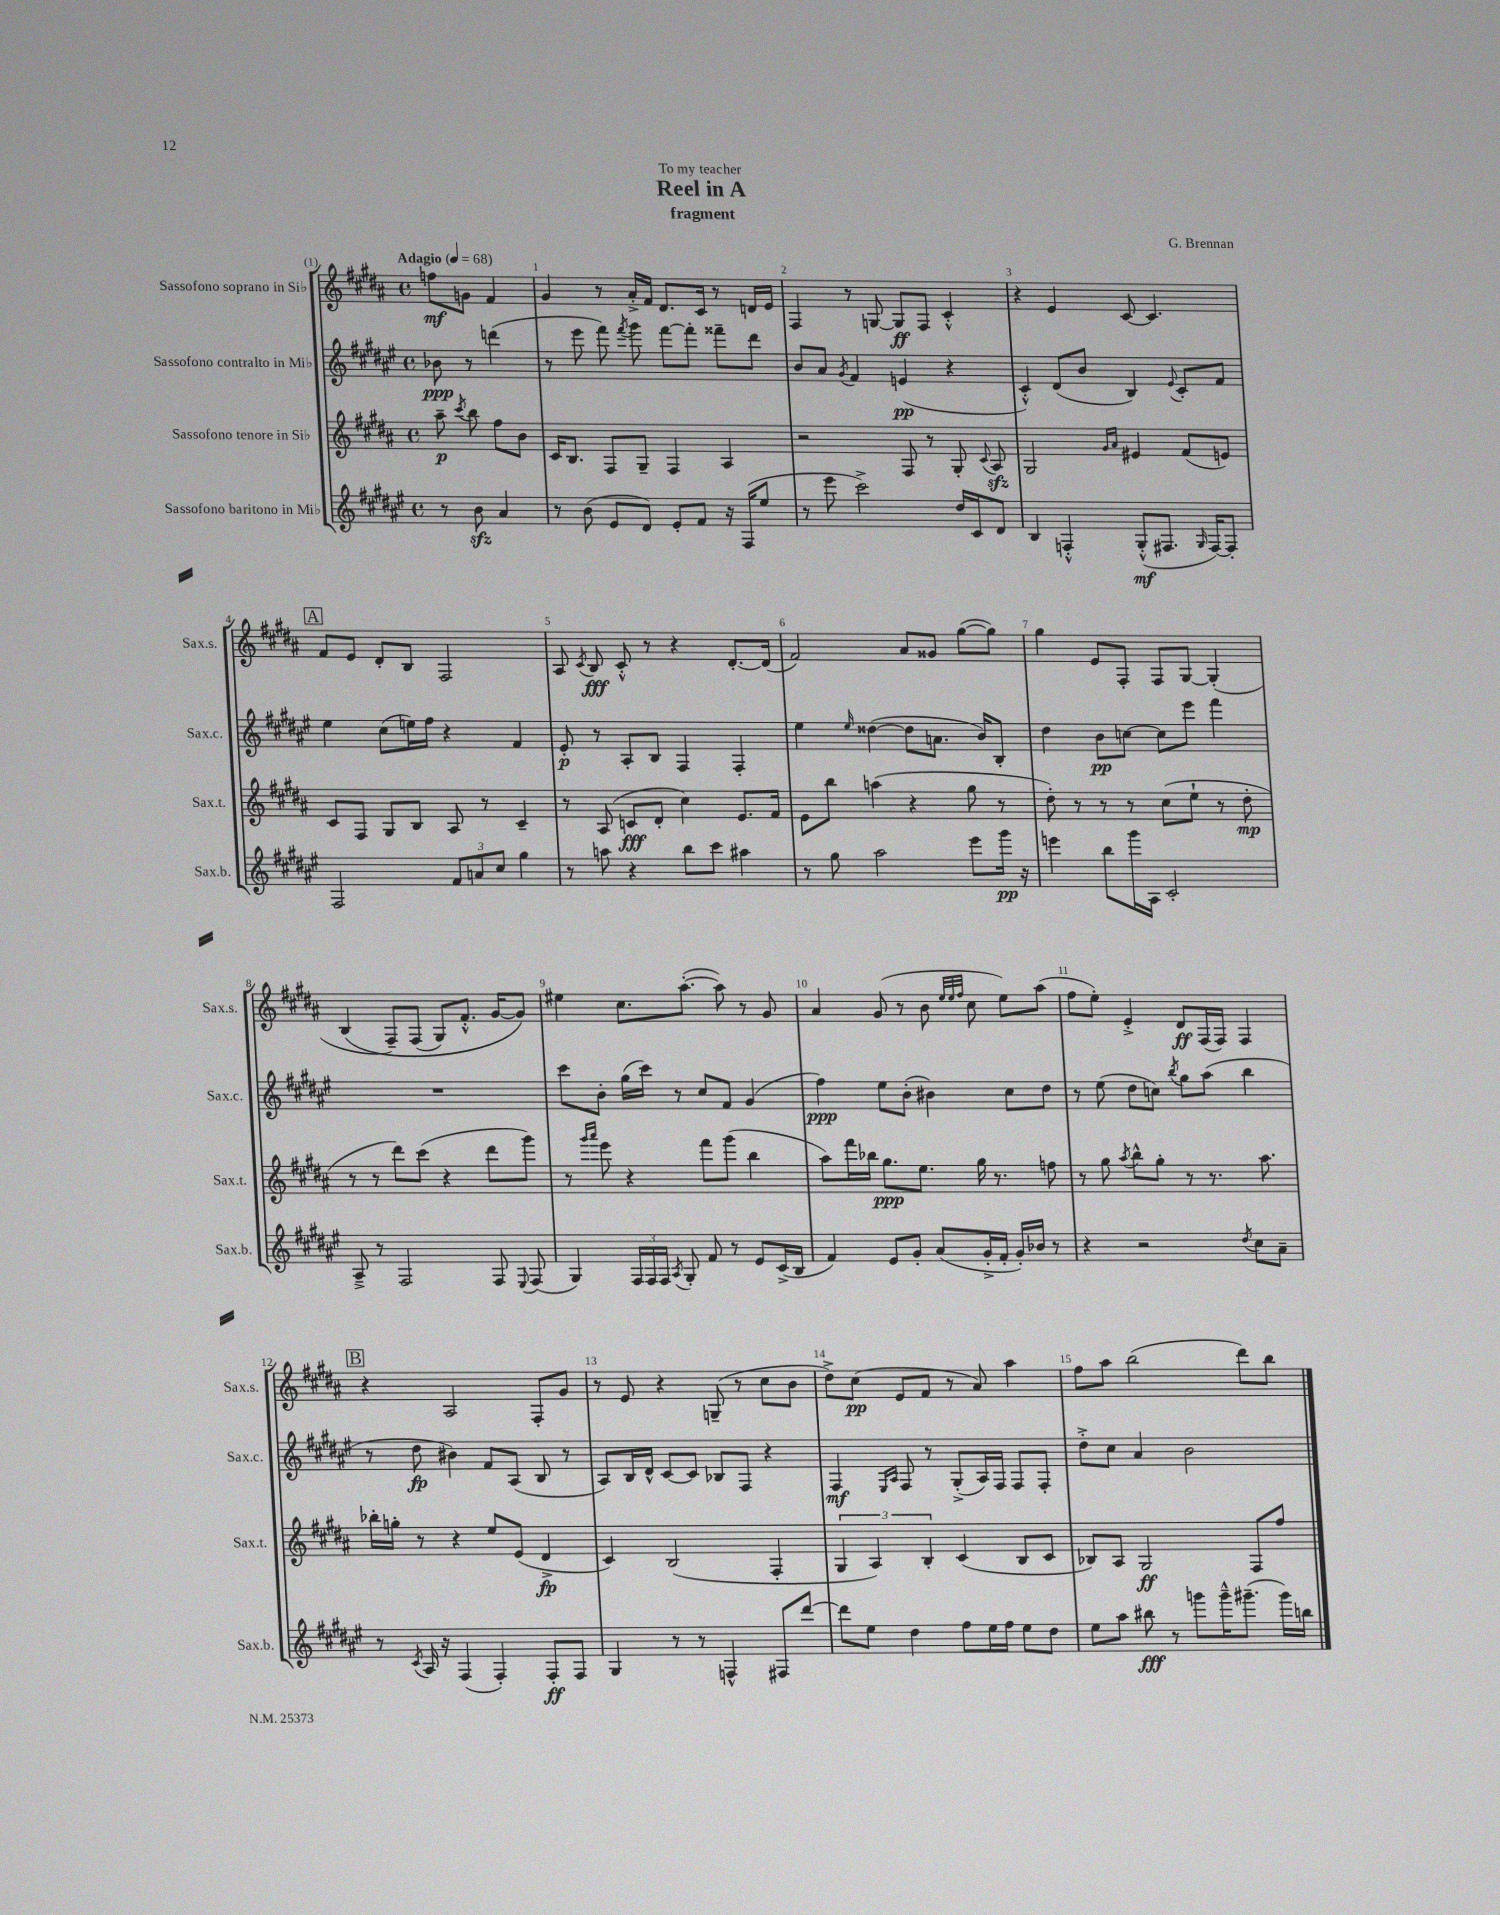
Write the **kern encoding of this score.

**kern	**kern	**kern	**kern
*staff4	*staff3	*staff2	*staff1
*clefG2	*clefG2	*clefG2	*clefG2
*k[f#c#g#d#a#e#]	*k[f#c#g#d#a#]	*k[f#c#g#d#a#e#]	*k[f#c#g#d#a#]
*M4/4	*M4/4	*M4/4	*M4/4
*met(c)	*met(c)	*met(c)	*met(c)
*MM68	*MM68	*MM68	*MM68
8r	8aa#~\	8b-\	8ff\L
.	8qccc#/	.	.
8b\	8bb\	8r	8g\J
4a#/	8ff#\L	(4ddd\	4f#/
.	8b\J	.	.
=	=	=	=
8r	16c#/LK	8r	4g#/
.	8.B/J	.	.
(8b\	.	8eee#\	.
8e#/L	8F#/L	8fff#\)	8r
.	.	8qfff#/	.
8d#/J)	8G#~/J	8ggg#\	16a#'^/LL
.	.	.	16f#/JJ
8e#'/L	4F#/	[8fff#\L	8.d#/L
8f#/J	.	8fff#'\]J	.
.	.	.	16c#/Jk
16r	4A#/	8fff##~\L	8r
(16F#/LK	.	.	.
8ee#/J	.	8ddd#\J	16d/LL
.	.	.	16e/JJ
=	=	=	=
8r	2r	8b/L	4F#/
8eee#\	.	8a#/J	.
.	.	8qg#/	.
2ccc#^\)	.	4f#/	8r
.	.	.	[8G/
.	8F#/	(4e/	8G/]L
.	8r	.	8F#/J
16dd#/LL	8G#'/	4r	4c#'^^/
16c#/J	.	.	.
.	8qqc#/	.	.
8d#/J	8A#/	.	.
=	=	=	=
4B/	2G#/	4c#'^^/)	4r
4F'^^/	.	(8d#/L	4e/
.	.	8b/J	.
.	16qqg#/LL	.	.
.	16qqa#/JJ	.	.
(8G#'^^/L	4e#/	4B/)	[8c#/
8.F#/J	.	.	4.c#/]
.	.	8qqe#/	.
.	(8f#/L	8c#'/L	.
16qqG#/	.	.	.
[16F#/LK)	.	.	.
8F#'/]J	8e/J)	8f#/J	.
=	=	=	=
2F#/	8c#/L	4ee#\	8f#/L
.	8F#/J	.	8e/J
.	8G#/L	(8cc#\L	8d#'/L
.	8B/J	16ee\L)	8B/J
.	.	16ff#\JJ	.
12f#/L	8A#/	4r	2F#/
12a/	.	.	.
.	8r	.	.
12cc#/J	.	.	.
4gg#\	4c#~/	4f#/	.
=	=	=	=
8r	8r	8e#'/	8A#/
.	.	.	8qc#/
8aa\	(8A#/	8r	8B/
4r	8c/L	8A#'/L	8c#'^^/
.	8d#'/J	8B/J	8r
8bb\L	4cc#\)	4F#/	4r
8ccc#\J	.	.	.
4aa#\	8.e/L	4F#'/	[8.d#'/L
.	16f#/Jk	.	(16d#/]Jk
=	=	=	=
8r	8e\L	4ee#\	2f#/)
8gg#\	8bb\J	.	.
.	.	16qqee#/	.
2aa#\	(4aa\	([4dd##\	.
.	4r	8dd##\]L	8a#/L
.	.	8.a\J	8g##/J
8eee#\L	8gg#\	.	([8gg#\L
.	.	16b/LK)	.
16ggg#\Jk	8r	8B'/J	8gg#\]J)
16r	.	.	.
=	=	=	=
4eee\	8dd#'\)	4dd#\	4gg#\
.	8r	.	.
8bb\L	8r	8b\L	8e/L
16ggg#\L	8r	[8cc\J	8F#'/J
16A#\JJ	.	.	.
2c#'/	(8cc#\L	8cc\]L	8F#/L
.	8ee`\J	8eee#\J	[8G#/J
.	8r	4fff#\	(4G#'/]
.	8dd#'\	.	.
=	=	=	=
8A#~^/	8r	1r	&(4B/
8r	8r	.	.
2F#/	8ddd#\L)	.	8F#~/L)
.	(8ccc#\J	.	(8F#/J
.	4r	.	8G#/L)
.	.	.	8.f#'^^/J
8F#/	8ddd#\L	.	.
.	.	.	[16g#/LK
8qqE#/	.	.	.
(8F#/	8ggg#\J)	.	8g#/]J&)
=	=	=	=
4G#/)	8r	8ccc#\L	4ee#\
.	16qqggg#/LL	.	.
.	16qqaaa#/JJ	.	.
.	8eee\	8b'\J	.
24F#/LL	4r	(16gg#\LL	8.cc#\L
24F#/	.	.	.
.	.	16ccc#\JJ)	.
24F#/JJ	.	.	.
8qA#/	.	.	.
8G#'/	.	8r	.
.	.	.	([8.aa#'\J
8f#/	8fff#\L	8cc#/L	.
8r	(8ggg#\J	8f#/J	8aa#\])
8e#/L	4bb\	(4g#/	8r
(16c#^/L	.	.	8g#/
16B/JJ	.	.	.
=	=	=	=
4f#/)	8aa#\L)	4ff#\)	4a#/
.	16fff#\L	.	.
.	16bb-\JJ	.	.
8e#/L	8.gg#\L	8ee#\L	(8g#/
8g#'/J	.	(8b'\J	8r
.	8.ee\J	.	.
(8a#/L	.	4b#\)	8b\
.	.	.	32qqee/LLL
.	.	.	32qqee/
.	.	.	32qqff#/JJJ
16g#'^/L	16gg#\	.	8cc#\
16f#'/JJ	8.r	.	.
16g#'/LL)	.	8cc#\L	8ee\L)
16b-/JJ	.	.	.
8r	8ff\	8dd#\J	(8aa#\J
=	=	=	=
4r	8r	8r	8ff#\L
.	8gg#\	(8ee#\	8ee'\J)
.	8qaa#/	.	.
2r	8bb^^\L	8dd#\L	4e'^/
.	8gg#'\J	8cc\J)	.
.	.	8qbb/	.
.	8r	8gg#\L	8d#/L
.	8.r	(8aa#\J	(16F#/L
.	.	.	16F#/JJ)
8qdd#/	.	.	.
8cc#\L	.	4bb\	4F#/
.	8.aa#\	.	.
8a#~\J	.	.	.
=	=	=	=
8r	16bb-'\LL	8r	4r
.	16gg'\JJ	.	.
8qc#/	.	.	.
16A#/	8r	8dd#\	.
16r	.	.	.
(4F#/	4r	4b#\)	2A#/
4F#'/)	8ee/L	8f#/L	.
.	(8e/J	(8A#/J	.
8F#'/L	4d#^/	8B/	8F#'/L
8F#/J	.	8r	8g#/J
=	=	=	=
4G#/	4c#/)	8A#/L)	8r
.	.	16B/L	8e/
.	.	16d#^^/JJ	.
8r	(2B/	[8c#/L	4r
8r	.	8c#/]J	.
4F^^/	.	8B-/L	(8G~/
.	.	8F#/J	8r
8F#/L	4F#'/	4r	8cc#\L
[8ddd#/J	.	.	8b\J
=	=	=	=
8ddd#\]L	6G#/	4F#/	8dd#^\L)
8ee#\J	.	.	(8cc#\J
.	6A#/)	.	.
.	.	16qqE#/LL	.
.	.	16qqA#/JJ	.
4dd#\	.	8F#/	8e/L
.	6B'/	.	.
.	.	8r	8f#/J
8ff#\L	(4c#/	(8G#'^/L	8r
16ee#\L	.	16A#/L)	8a#/)
16ff#\JJ	.	16F#/JJ	.
8ee#\L	8B/L	8F#/L	4aa#\
8dd#\J	8c#/J	8F#'/J	.
=	=	=	=
8ee#\L	8B-/L)	8dd#'^\L	8ff#\L
8aa#\J	8A#/J	8cc#\J	8aa#\J
8bb#\	2G#/	4a#/	(2bb\
8r	.	.	.
8ggg\L	.	2b\	.
16ggg~^^\K	.	.	.
(8.ggg#~\J	.	.	.
.	8F#/L	.	8ddd#\L)
16ggg#\LL)	8ff#/J	.	8bb\J
16bb\JJ	.	.	.
==	==	==	==
*-	*-	*-	*-
